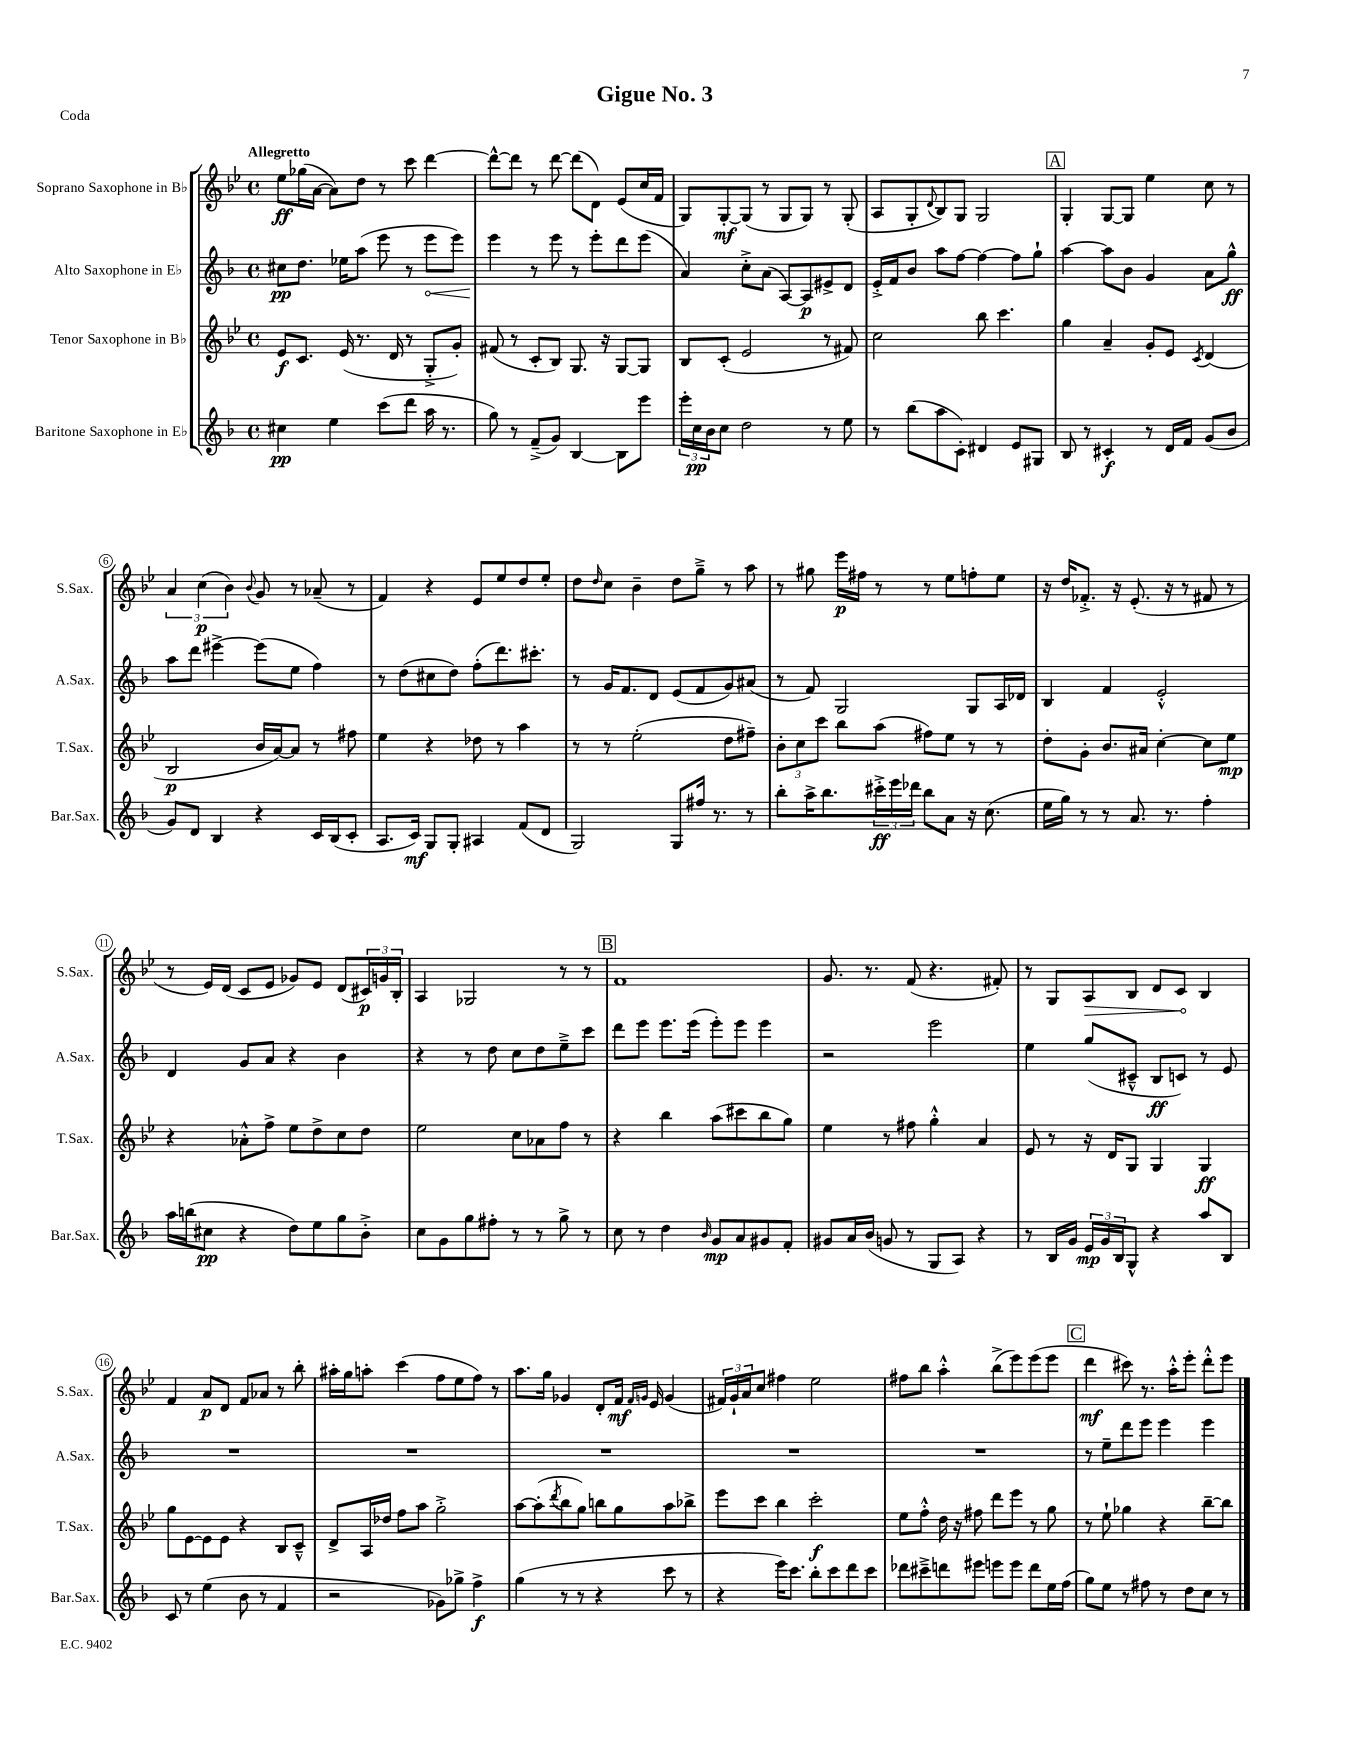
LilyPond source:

\header { title = "Gigue No. 3" piece = "Coda" }
<<
\new StaffGroup <<
\new Staff = "s0" \with { instrumentName = "Soprano Saxophone in Bb" shortInstrumentName = "S.Sax." } {
    \clef treble \key bes \major \defaultTimeSignature \time 4/4 \tempo "Allegretto"
    ees''8\ff ges''16( a'16~ a'8) d''8 r8 c'''8 d'''4~ |
    d'''8~-^ d'''8 r8 d'''8~ d'''8( d'8) ees'8( c''16 f'16 |
    g8) g8~-.\mf g8( r8 g8 g8) r8 g8-.( |
    a8 g8-. \appoggiatura { d'8 } bes8) g8 g2 |
    \mark \markup { \box "A" } g4-. g8~ g8 ees''4 c''8 r8 |
    \tuplet 3/2 { a'4 c''4\p( bes'4) } \appoggiatura { bes'8 } g'8 r8 aes'8--( r8 |
    f'4) r4 ees'8 ees''8 d''8 ees''8-. |
    d''8 \grace { d''16 } c''8 bes'4-- d''8 g''8---> r8 a''8 |
    r8 gis''8 ees'''16\p fis''16 r8 r8 ees''8 f''8-. ees''8 |
    r16 d''16 fes'8.-.-> r16 ees'8.-.( r16 r8 fis'8 r8 |
    r8 ees'16) d'16( c'8 ees'8 ges'8) ees'8 d'8( \tuplet 3/2 { cis'16\p) g'16 bes16-. } |
    a4 ges2 r8 r8 |
    \mark \markup { \box "B" } f'1 |
    g'8. r8. f'8( r4. fis'8-.) |
    r8 g8 \once \override Hairpin.circled-tip = ##t a8\> bes8 d'8 c'8\! bes4 |
    f'4 a'8\p d'8 f'8 aes'8 r8 bes''8-. |
    ais''16-. g''16 a''8-. c'''4( f''8 ees''8 f''8) r8 |
    a''8. g''16 ges'4 d'8-. f'16\mf \grace { f'16 g'16 } ees'16 g'4( |
    \tuplet 3/2 { fis'16) g'16-! a'16 } c''8 fis''4 ees''2 |
    fis''8 bes''8 a''4-.-^ bes''8->( ees'''8) ees'''8( ees'''8 |
    \mark \markup { \box "C" } d'''4\mf cis'''8) r8. a''16-.-^ ees'''8-. d'''8-.-^ ees'''8 \bar "|." |
}
\new Staff = "s1" \with { instrumentName = "Alto Saxophone in Eb" shortInstrumentName = "A.Sax." } {
    \clef treble \key f \major \defaultTimeSignature \time 4/4
    cis''8\pp d''8. ees''16 a''8( e'''8 r8 \once \override Hairpin.circled-tip = ##t e'''8\< e'''8) |
    e'''4\! r8 e'''8 r8 e'''8-. d'''8 e'''8( |
    a'4) c''8-.-> a'8( a8~) a8\p eis'8-> d'8 |
    e'16-.-> f'16 bes'8 a''8 f''8~ f''4~ f''8 g''8-! |
    \mark \markup { \box "A" } a''4~ a''8 bes'8 g'4 a'8 g''8-^\ff |
    a''8 d'''8 eis'''4~-> eis'''8( e''8 f''4) |
    r8 d''8( cis''8 d''8) f''8-.( d'''8.) cis'''8.-. |
    r8 g'16 f'8. d'8 e'8( f'8 g'8) ais'8( |
    r8 f'8) g2 g8 a16 des'16 |
    bes4 f'4 e'2-.-^ |
    d'4 g'8 a'8 r4 bes'4 |
    r4 r8 d''8 c''8 d''8 e''8---> c'''8 |
    \mark \markup { \box "B" } d'''8 e'''8 e'''8. e'''16( e'''8-.) e'''8 e'''4 |
    r2 e'''2 |
    e''4 g''8( cis'8---^ bes8\ff c'8) r8 e'8 |
    R1 |
    R1 |
    R1 |
    R1 |
    R1 |
    \mark \markup { \box "C" } r8 e''8-- d'''8 e'''8 e'''4 e'''4 \bar "|." |
}
\new Staff = "s2" \with { instrumentName = "Tenor Saxophone in Bb" shortInstrumentName = "T.Sax." } {
    \clef treble \key bes \major \defaultTimeSignature \time 4/4
    ees'8\f c'8. ees'16( r8. d'16 r8 g8-.-> g'8-.) |
    fis'8( r8 c'8-. bes8) g8. r16 g8~ g8 |
    bes8 c'8-.( ees'2 r8 fis'8) |
    c''2 bes''8 c'''4. |
    \mark \markup { \box "A" } g''4 a'4-- g'8-. ees'8 \acciaccatura { c'8 } d'4( |
    bes2\p bes'16 a'16~) a'8 r8 fis''8 |
    ees''4 r4 des''8 r8 a''4 |
    r8 r8 ees''2-.( d''8 fis''8--) |
    \tuplet 3/2 { bes'8-. c''8 c'''8 } bes''8 a''8( fis''8) ees''8 r8 r8 |
    d''8-. g'8-. bes'8. ais'16 c''4~-. c''8 ees''8\mp |
    r4 aes'8-.-^ f''8-> ees''8 d''8-> c''8 d''8 |
    ees''2 c''8 aes'8 f''8 r8 |
    \mark \markup { \box "B" } r4 bes''4 a''8( cis'''8 bes''8 g''8) |
    ees''4 r8 fis''8 g''4-.-^ a'4 |
    ees'8 r8 r16 d'16 g8 g4 g4\ff |
    g''8 ees'8~ ees'8 ees'8 r4 bes8 c'8---^ |
    d'8-> a16 des''16 f''8 a''8 g''2-.-> |
    a''8~ a''8-.( \acciaccatura { d'''8 } bes''8 g''8) b''8 g''8 a''8 bes''8-> |
    ees'''8 c'''8 bes''4 c'''2-.\f |
    ees''8 f''8-.-^ d''16 r16 fis''8 d'''8 ees'''8 r8 g''8 |
    \mark \markup { \box "C" } r8 ees''8-! ges''4 r4 bes''8~-- bes''8 \bar "|." |
}
\new Staff = "s3" \with { instrumentName = "Baritone Saxophone in Eb" shortInstrumentName = "Bar.Sax." } {
    \clef treble \key f \major \defaultTimeSignature \time 4/4
    cis''4\pp e''4 c'''8( d'''8 a''16 r8. |
    g''8) r8 f'8--->( g'8) bes4~ bes8 e'''8 |
    \tuplet 3/2 { e'''16-. c''16\pp bes'16 } c''8 d''2 r8 e''8 |
    r8 bes''8( a''8 c'8-.) dis'4 e'8 gis8 |
    \mark \markup { \box "A" } bes8 r8 cis'4-.\f r8 d'16 f'16 g'8( bes'8 |
    g'8) d'8 bes4 r4 c'16 bes16( c'8-. |
    a8. c'16\mf) g8 g8-. ais4 f'8( d'8 |
    g2) g8 fis''16 r8. r8 |
    bes''8-. a''16-> bes''8. \tuplet 3/2 { cis'''16-.->\ff e'''16 des'''16 } bes''8 a'8 r16 c''8.( |
    e''16 g''16) r8 r8 a'8. r8. f''4-. |
    a''16 b''16( cis''8\pp r4 d''8) e''8 g''8 bes'8-.-> |
    c''8 g'8 g''8 fis''8-. r8 r8 g''8-> r8 |
    \mark \markup { \box "B" } c''8 r8 d''4 \grace { bes'16 } g'8\mp a'8 gis'8 f'8-. |
    gis'8 a'16 bes'16( g'8 r8 g8 a8) r4 |
    r8 bes16 g'16 \tuplet 3/2 { e'16\mp g'16 bes16 } g8-^ r4 a''8 bes8 |
    c'8 r8 e''4( bes'8 r8 f'4 |
    r2 ges'8) ges''8-> f''4->\f |
    g''4( r8 r8 r4 c'''8 r8 |
    r4 e'''16) c'''8. bes''8-. c'''8 d'''8 c'''8 |
    des'''8 cis'''8---> d'''8 eis'''8 e'''8 e'''8 d'''8 e''16 f''16( |
    \mark \markup { \box "C" } g''8) e''8 r8 fis''8 r8 d''8 c''8 r8 \bar "|." |
}
>>
>>
\layout { \context { \Score \override BarNumber.stencil = #(make-stencil-circler 0.1 0.3 ly:text-interface::print) } }
